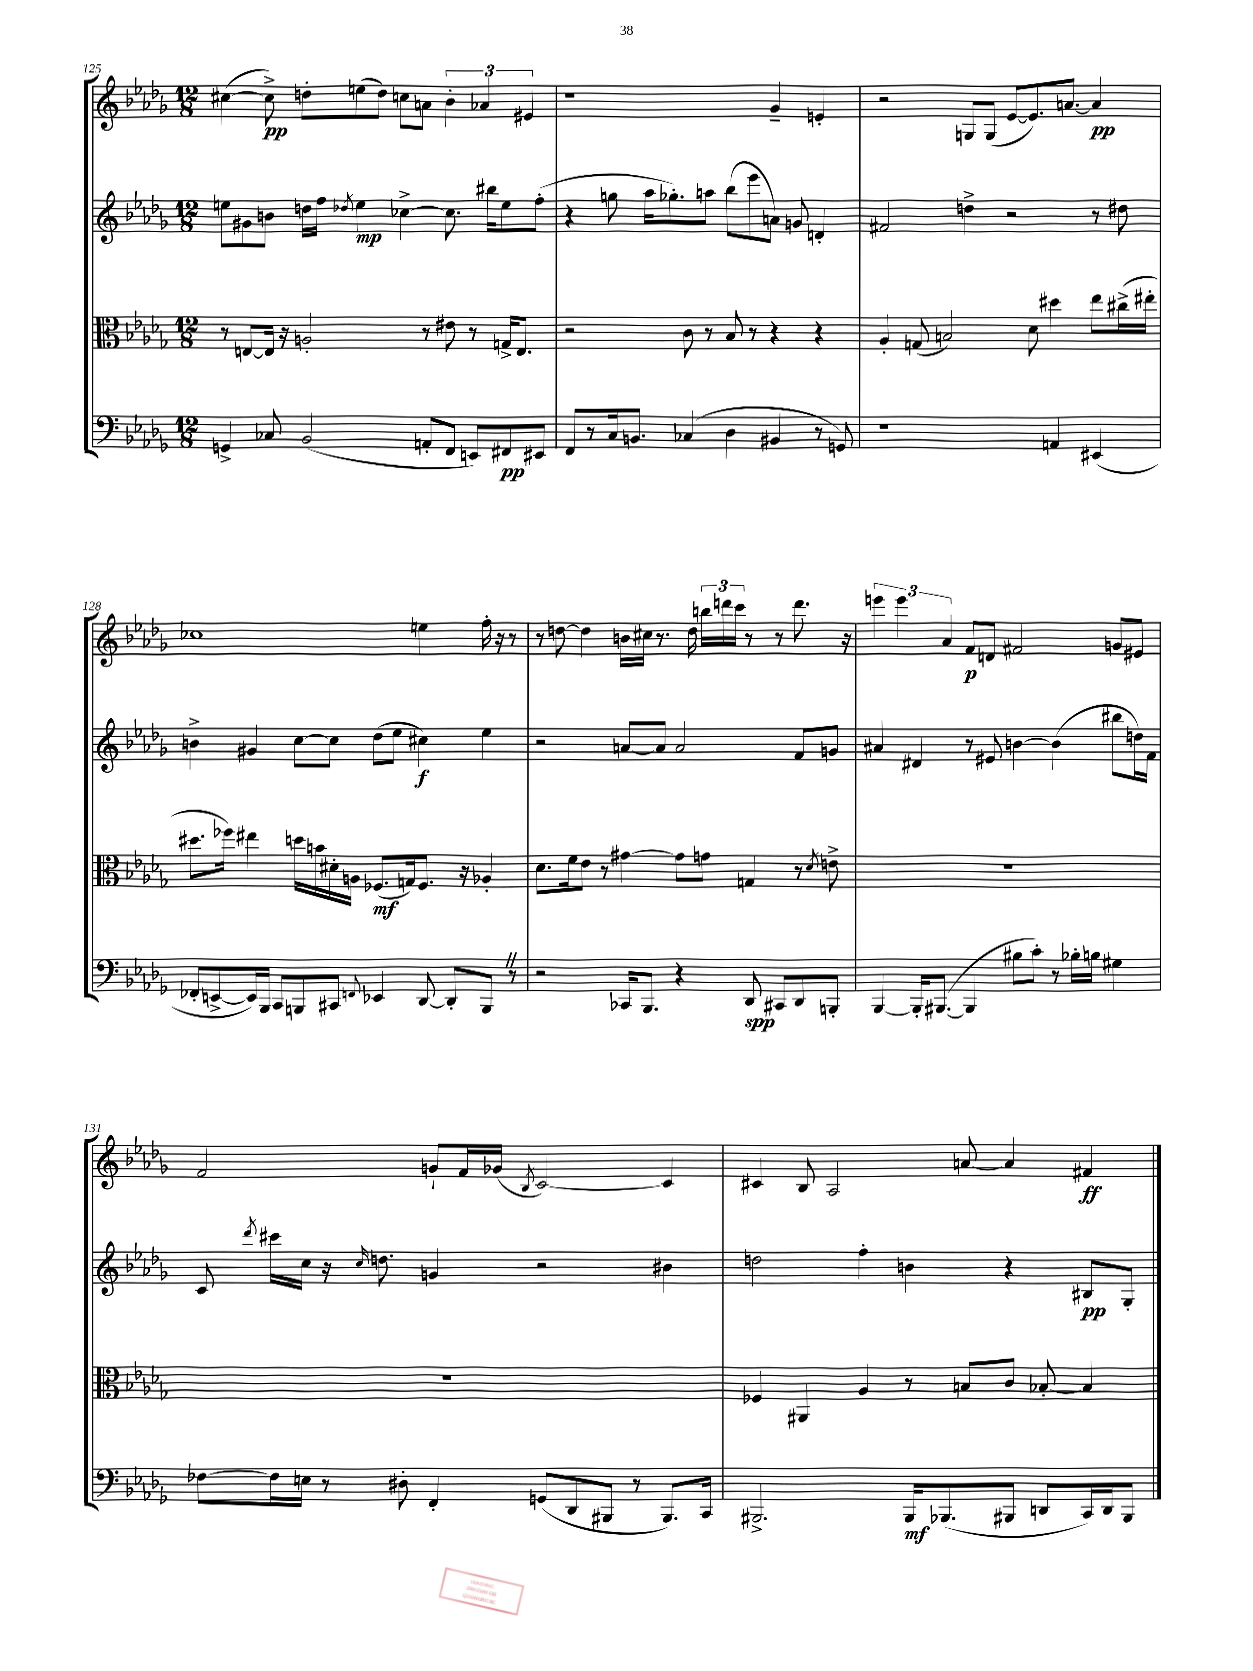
<<
\new StaffGroup <<
\new Staff = "s0" {
    \clef treble \key des \major \numericTimeSignature \time 12/8
    \autoBeamOff cis''4~( cis''8->\pp) d''8[-. e''8( d''8]) c''8[ a'8] \tuplet 3/2 { bes'4-. aes'4 eis'4 } |
    r1 ges'4-- e'4-. |
    r2 g8[ g8]( ees'8[~ ees'8.) a'8.]~ a'4\pp |
    ces''1 e''4 f''16-. r16 r8 |
    r8 d''8~ d''4 b'16[ cis''16] r8. d''16 \tuplet 3/2 { b''16[ d'''16 c'''16] } r8 r8 d'''8. r16 |
    \tuplet 3/2 { e'''4 e'''4 aes'4 } f'8[\p d'8] fis'2 g'8[ eis'8] |
    f'2 g'8[-! f'16 ges'16]( \acciaccatura { bes8 } c'2~) c'4 |
    cis'4 bes8 aes2 a'8~ a'4 fis'4\ff \bar "|." |
}
\new Staff = "s1" {
    \clef treble \key des \major \numericTimeSignature \time 12/8
    \autoBeamOff e''8[ gis'8 b'8] d''16[ f''16] \acciaccatura { des''8 } e''4\mp ces''4~-> ces''8. bis''16[ e''8 f''8]-.( |
    r4 g''8 aes''16[ ges''8.-.) a''8] bes''8[( ees'''8 a'8]) g'8 d'4-. |
    fis'2 d''4-> r2 r8 dis''8 |
    b'4-> gis'4 c''8[~ c''8] des''8[( ees''8] cis''4\f) ees''4 |
    r2 a'8[~ a'8] a'2 f'8[ g'8] |
    ais'4 dis'4 r8 eis'8 b'4~ b'4( bis''8[ d''16) f'16] |
    c'8 \acciaccatura { des'''8 } cis'''16[ c''16] r16 \grace { c''16 } d''8. g'4 r2 bis'4 |
    d''2 f''4-. b'4 r4 bis8[\pp ges8]-. \bar "|." |
}
\new Staff = "s2" {
    \clef alto \key des \major \numericTimeSignature \time 12/8
    \autoBeamOff r8 e8[~ e16] r16 a2-. r8 eis'8 r8 g16[-> e8.] |
    r2 c'8 r8 bes8 r8 r4 r4 |
    aes4-. g8( b2) des'8 dis''4 ees''8[ cis''16->( eis''16]-. |
    dis''8.[ fes''16]) eis''4 d''16[ b'16 dis'16-. a16] fes8.[\mf( g16) fes8.] r16 aes4-. |
    des'8.[ f'16 ees'8] r8 gis'4~ gis'8[ g'8] g4 r8 \acciaccatura { des'8 } e'8-> |
    R1. |
    R1. |
    fes4 ais,4 aes4 r8 b8[ c'8] bes8~-. bes4 \bar "|." |
}
\new Staff = "s3" {
    \clef bass \key des \major \numericTimeSignature \time 12/8
    \autoBeamOff g,4-> ces8 bes,2( a,8[-. f,8] e,8[) fis,8\pp eis,8] |
    f,8[ r8 c16 b,8.] ces4( des4 bis,4 r8 g,8) |
    r1 a,4 eis,4( |
    fes,8[-. e,8~-> e,16) bes,,16] c,8[ b,,8 cis,8] \appoggiatura { f,8 } ees,4 des,8~ des,8[-. b,,8] \once \override BreathingSign.text = \markup { \musicglyph "scripts.caesura.straight" } \breathe r8 |
    r2 ces,16[ bes,,8.] r4 des,8\spp cis,8[ des,8 b,,8]-. |
    bes,,4~ bes,,16[-. bis,,8.]~( bis,,4 bis8[ c'8]-.) r8 bes16[-. b16] gis4 |
    fes8[~ fes16 e16] r8 dis8-. f,4-. g,8[( des,8 bis,,8] r8 bis,,8.[) c,16] |
    bis,,2.-> bis,,16[\mf bes,,8.( bis,,8] d,8[ c,16) d,16 bis,,8] \bar "|." |
}
>>
>>
\layout { \context { \Score currentBarNumber = #125 } }
